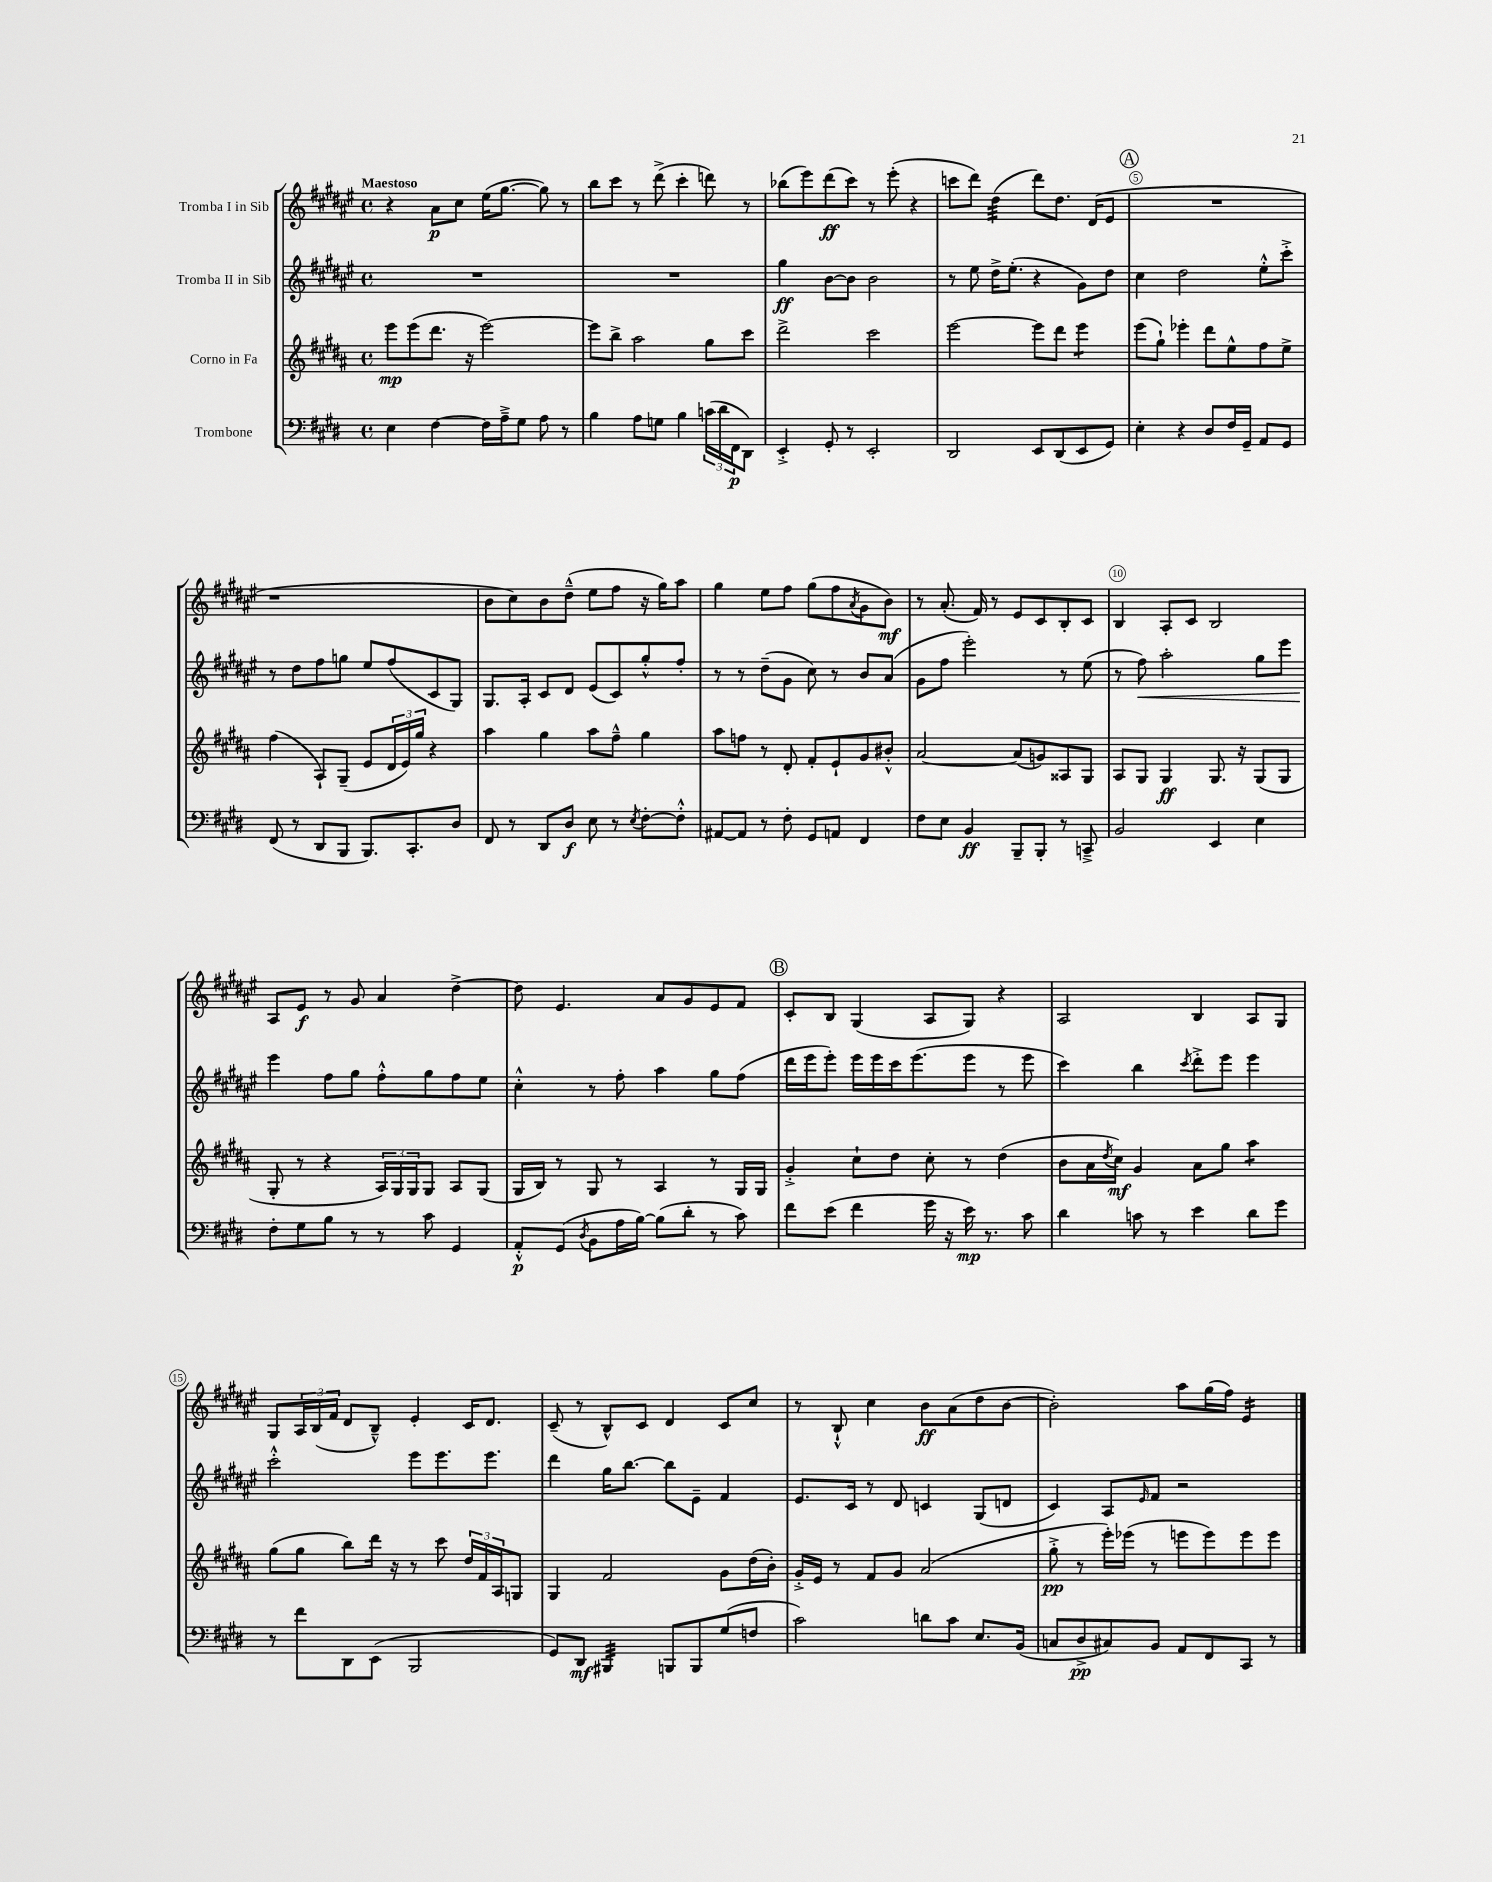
<<
\new StaffGroup <<
\new Staff = "s0" \with { instrumentName = "Tromba I in Sib" } {
    \clef treble \key fis \major \defaultTimeSignature \time 4/4 \tempo "Maestoso"
    r4 ais'8\p cis''8 eis''16( gis''8.~ gis''8) r8 |
    b''8 cis'''8 r8 dis'''8->( cis'''4-. d'''8) r8 |
    bes''8( eis'''8) dis'''8\ff( cis'''8) r8 eis'''8-.( r4 |
    c'''8 dis'''8) dis''4:32( dis'''8) dis''8. dis'16( eis'8 |
    \mark \markup { \circle "A" } R1 |
    r1 |
    b'8 cis''8) b'8 dis''8---^( eis''8 fis''8 r16 gis''16) ais''8 |
    gis''4 eis''8 fis''8 gis''8( fis''8 \acciaccatura { ais'8 } gis'8 b'8\mf) |
    r8 ais'8.-.( fis'16) r8 eis'8 cis'8 b8-. cis'8 |
    b4 ais8-. cis'8 b2 |
    ais8 eis'8\f r8 gis'8 ais'4 dis''4~-> |
    dis''8 eis'4. ais'8 gis'8 eis'8 fis'8 |
    \mark \markup { \circle "B" } cis'8-. b8 gis4( ais8 gis8) r4 |
    ais2 b4 ais8 gis8 |
    gis8 \tuplet 3/2 { ais16 b16( fis'16 } dis'8 b8---^) eis'4-. cis'16 dis'8. |
    cis'8--( r8 b8-^) cis'8 dis'4 cis'8 cis''8 |
    r8 b8-!-^ cis''4 b'8\ff ais'8( dis''8 b'8~ |
    b'2-.) ais''8 gis''16( fis''16) eis'4:16 \bar "|." |
}
\new Staff = "s1" \with { instrumentName = "Tromba II in Sib" } {
    \clef treble \key fis \major \defaultTimeSignature \time 4/4
    R1 |
    R1 |
    gis''4\ff b'8~ b'8 b'2 |
    r8 eis''8 dis''16-> eis''8.-.( r4 gis'8) dis''8 |
    \mark \markup { \circle "A" } cis''4 dis''2 eis''8-.-^ cis'''8-.-> |
    r8 dis''8 fis''8 g''8 eis''8 fis''8( cis'8 gis8) |
    gis8. ais16-. cis'8 dis'8 eis'8( cis'8) gis''8-.-^ fis''8-. |
    r8 r8 dis''8--( gis'8 cis''8) r8 b'8 ais'8( |
    gis'8 fis''8 eis'''2-.) r8 eis''8( |
    r8 fis''8\<) ais''2-. gis''8 eis'''8 |
    eis'''4\! fis''8 gis''8 fis''8-.-^ gis''8 fis''8 eis''8 |
    cis''4-.-^ r8 fis''8-. ais''4 gis''8 fis''8( |
    \mark \markup { \circle "B" } dis'''16 eis'''16 eis'''8-.) eis'''16 eis'''16 cis'''16 eis'''8.( eis'''8 r8 eis'''8 |
    cis'''4) b''4 \acciaccatura { cis'''8 } dis'''8-.-> eis'''8 eis'''4 |
    cis'''2-.-^ eis'''8 eis'''8. eis'''8. |
    dis'''4 gis''16 b''8.~ b''8 eis'8-- fis'4 |
    eis'8. cis'16 r8 dis'8 c'4 gis8( d'8 |
    cis'4) ais8 \grace { eis'16 } fis'8 r2 \bar "|." |
}
\new Staff = "s2" \with { instrumentName = "Corno in Fa" } {
    \clef treble \key b \major \defaultTimeSignature \time 4/4
    e'''8\mp e'''8( dis'''8. r16 e'''2~) |
    e'''8 b''8-> ais''2 gis''8 cis'''8 |
    dis'''2-> cis'''2 |
    e'''2~ e'''8 dis'''8 e'''4:8 |
    \mark \markup { \circle "A" } e'''8( gis''8-!) ees'''4-. dis'''8 e''8-^ fis''8 e''8-> |
    fis''4( ais8-!) gis8--( e'8 \tuplet 3/2 { dis'16 e'16) gis''16 } r4 |
    ais''4 gis''4 ais''8 fis''8---^ gis''4 |
    ais''8 f''8 r8 dis'8-. fis'8-. e'8-! gis'8 bis'8-.-^ |
    ais'2~ ais'8( g'8) aisis8 gis8 |
    ais8 gis8 gis4\ff gis8. r16 gis8( gis8 |
    gis8-. r8 r4 \tuplet 3/2 { ais16) gis16 gis16 } gis8 ais8 gis8( |
    gis16 b16) r8 gis8 r8 ais4 r8 gis16 gis16 |
    \mark \markup { \circle "B" } gis'4-.-> cis''8-! dis''8 cis''8-. r8 dis''4( |
    b'8 ais'16 \acciaccatura { dis''8 } cis''16\mf) gis'4 ais'8 gis''8 ais''4:8 |
    gis''8( gis''8 b''8) dis'''16 r16 r8 cis'''8 \tuplet 3/2 { dis''16 fis'16 ais16 } g8 |
    gis4 fis'2 gis'8 dis''16( b'16-.) |
    gis'16-.-> e'16 r8 fis'8 gis'8 ais'2( |
    gis''8-.->\pp r8 e'''16-.) ees'''16( r8 e'''8 e'''8) e'''8 e'''8 \bar "|." |
}
\new Staff = "s3" \with { instrumentName = "Trombone" } {
    \clef bass \key e \major \defaultTimeSignature \time 4/4
    e4 fis4~ fis16 a16---> gis8 a8 r8 |
    b4 a8 g8 b4 \tuplet 3/2 { c'16( dis'16 fis,16\p } dis,8) |
    e,4-.-> gis,8-. r8 e,2-. |
    dis,2 e,8 dis,8( e,8 gis,8) |
    \mark \markup { \circle "A" } e4-. r4 dis8 fis16 gis,16-- a,8 gis,8 |
    fis,8( r8 dis,8 b,,8 b,,8.) cis,8.-. dis8 |
    fis,8 r8 dis,8 dis8\f e8 r8 \acciaccatura { e8 } fis8~-. fis8-.-^ |
    ais,8~ ais,8 r8 fis8-. gis,8 a,8 fis,4 |
    fis8 e8 b,4\ff b,,8-- b,,8-. r8 c,8---> |
    b,2 e,4 e4 |
    fis8-. gis8 b8 r8 r8 cis'8 gis,4 |
    a,8-.-^\p gis,8( \acciaccatura { dis8 } b,8 a16 b16~) b8( dis'8-. r8 cis'8) |
    \mark \markup { \circle "B" } fis'8 e'8( fis'4 gis'16 r16 e'16\mp) r8. cis'8 |
    dis'4 c'8 r8 e'4 dis'8 gis'8 |
    r8 fis'8 dis,8 e,8( b,,2 |
    gis,8) dis,8\mf bis,,4:32 b,,8 b,,8 gis8( f8 |
    cis'2) d'8 cis'8 e8. b,16( |
    c8 dis8->\pp cis8) b,8 a,8 fis,8 cis,8 r8 \bar "|." |
}
>>
>>
\layout { \context { \Score \override BarNumber.break-visibility = ##(#f #t #t) barNumberVisibility = #(every-nth-bar-number-visible 5) \override BarNumber.stencil = #(make-stencil-circler 0.1 0.3 ly:text-interface::print) } }
